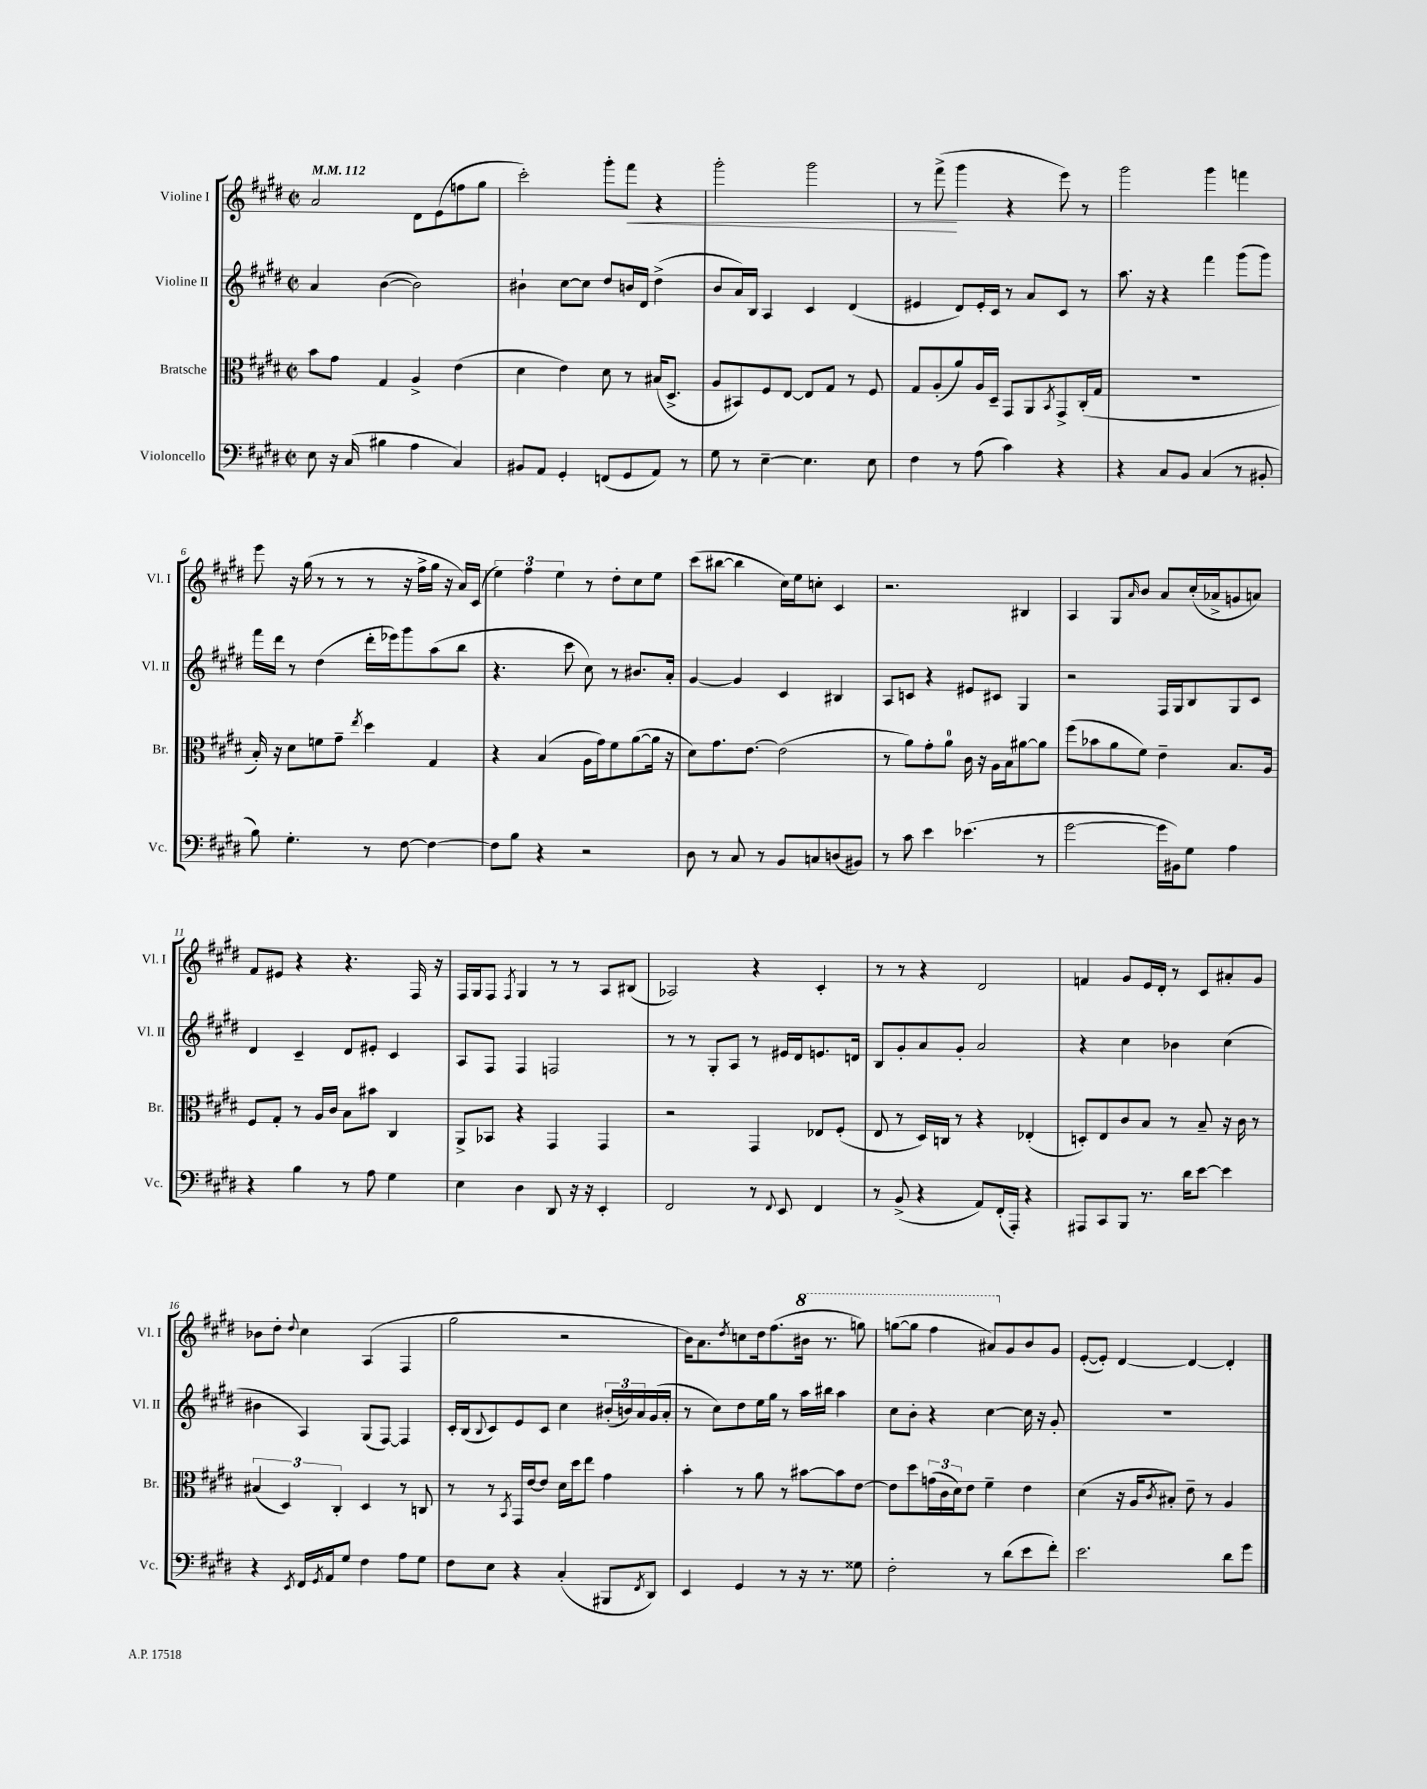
<<
\new StaffGroup <<
\new Staff = "s0" \with { instrumentName = "Violine I" shortInstrumentName = "Vl. I" } {
    \clef treble \key e \major \defaultTimeSignature \time 2/2 \tempo 4 = 112
    a'2 dis'8 e'8( f''8 gis''8 |
    cis'''2-.) gis'''8-. fis'''8\< r4 |
    gis'''2-. gis'''2 |
    r8 fis'''8->\!( gis'''4 r4 e'''8) r8 |
    gis'''2 gis'''4 f'''4 |
    e'''8 r16 gis''16( r8 r8 r8 r16 fis''16-> gis''16 r16 a'16) cis'16( |
    \tuplet 3/2 { e''4) fis''4 e''4 } r8 dis''8-. cis''8 e''8 |
    cis'''8( bis''8~ bis''4 cis''16) e''16 c''8-. cis'4 |
    r2. bis4 |
    a4 gis8 \grace { a'16 } b'8 a'8 cis''16-.( aes'16-> g'8 a'8) |
    fis'8 eis'8 r4 r4. fis16 r16 |
    fis16 gis16 fis8 \acciaccatura { fis8 } gis4 r8 r8 a8 bis8( |
    aes2) r4 cis'4-. |
    r8 r8 r4 dis'2 |
    f'4 gis'8 e'16 dis'16-. r8 cis'8 ais'8-. gis'8 |
    bes'8 dis''8-. \appoggiatura { dis''8 } cis''4 a4( fis4 |
    gis''2 r2 |
    b'16) a'8. \acciaccatura { dis''8 } c''8 dis''16 fis''8.( \ottava #1 bis''16 r8. g'''8) |
    g'''8~( g'''8 fis'''4 ais''8) \ottava #0 gis'8 b'8 gis'8 |
    e'8~-.( e'8-.) dis'4~ dis'4~ dis'4-. \bar "|." |
}
\new Staff = "s1" \with { instrumentName = "Violine II" shortInstrumentName = "Vl. II" } {
    \clef treble \key e \major \defaultTimeSignature \time 2/2
    a'4 b'4~( b'2) |
    bis'4-! cis''8~ cis''8 dis''8 b'16 dis'16 dis''4->( |
    b'8 a'16) b16 a4 cis'4 dis'4( |
    eis'4 dis'8) eis'16-. cis'16 r8 a'8 cis'8 r8 |
    a''8. r16 r4 fis'''4 gis'''8( gis'''8) |
    fis'''16 dis'''16 r8 dis''4( dis'''16-. ees'''16) gis'''8 a''8( b''8 |
    r4. cis'''8 cis''8) r8 bis'8. a'16-. |
    gis'4~ gis'4 cis'4 bis4 |
    a8 c'8 r4 eis'8 cis'8 gis4 |
    r2 fis16 gis16 b8 gis8 cis'8 |
    dis'4 cis'4-- dis'8 eis'8-. cis'4 |
    a8 fis8 fis4 f2 |
    r8 r8 gis8-. a8 r8 eis'16 dis'16 e'8. d'16 |
    b8 gis'8-. a'8 gis'8-. a'2 |
    r4 cis''4 bes'4 cis''4( |
    bis'4 a4) gis8( fis8~) fis4 |
    cis'16-. b16( \appoggiatura { b8 } cis'8) e'8 cis'8 cis''4 \tuplet 3/2 { bis'16-.( b'16) a'16 } gis'16( a'16-. |
    r8 cis''8) dis''8 e''16 gis''16 r8 a''16 bis''16 a''4 |
    cis''8 b'8-. r4 cis''4~ cis''16 r16 gis'8-. |
    R1 \bar "|." |
}
\new Staff = "s2" \with { instrumentName = "Bratsche" shortInstrumentName = "Br." } {
    \clef alto \key e \major \defaultTimeSignature \time 2/2
    b'8 gis'8 gis4 a4-> e'4( |
    dis'4 e'4) dis'8 r8 bis16( dis8.-> |
    a8 bis,8) fis8 e8~ e8 gis8 r8 fis8 |
    gis8 a8-.( a'8) a16 dis16-- gis,8 a,8 \acciaccatura { b,8 } gis,8-> cis16-.( gis16 |
    R1 |
    b16-.) r16 dis'8 f'8 gis'8-- \acciaccatura { e''8 } dis''4 gis4 |
    r4 b4( a16 gis'16) fis'8 a'8~( a'16 r16 |
    dis'8) gis'8. e'8.~ e'2( |
    r8 a'8) gis'8-. a'8-0 cis'16 r16 a16 b16 ais'8~ ais'8 |
    fis''8( bes'8 a'8 fis'8) e'4-- b8. a16 |
    fis8 gis8-. r8 a16 cis'16 b8 bis'8 cis4 |
    a,8-> bes,8 r4 gis,4 gis,4 |
    r2 gis,4 ees8 fis8-.( |
    e8 r8 dis16) c16 r8 r4 ees4-.( |
    d8-.) e8 cis'8 b8 r8 b8-- r16 cis'16 r8 |
    \tuplet 3/2 { bis4( dis4) cis4-. } dis4 r8 c8 |
    r8 r8 \acciaccatura { b,8 } gis,16 e'16~ e'8 dis'16 dis''16 e''8 gis'4 |
    b'4-. r8 a'8 r8 bis'8~ bis'8 e'8~ |
    e'8 dis''8 \tuplet 3/2 { g'16( cis'16 dis'16) } e'8 fis'4-- e'4 |
    dis'4( r16 a16 \acciaccatura { cis'8 } bis8-.) e'8-- r8 a4 \bar "|." |
}
\new Staff = "s3" \with { instrumentName = "Violoncello" shortInstrumentName = "Vc." } {
    \clef bass \key e \major \defaultTimeSignature \time 2/2
    e8 r16 cis16( bis4 a4 cis4) |
    bis,8 a,8 gis,4-. f,8( gis,8 a,8) r8 |
    gis8 r8 e4~-- e4. e8 |
    fis4 r8 a8( cis'4) r4 |
    r4 cis8 b,8 cis4( r8 bis,8-. |
    b8) gis4.-. r8 fis8~ fis4~ |
    fis8 b8 r4 r2 |
    dis8 r8 cis8 r8 b,8 c8 d8( bis,8) |
    r8 cis'8 e'4 ees'4.( r8 |
    gis'2~ gis'16 bis,16) gis8 a4 |
    r4 b4 r8 a8 gis4 |
    e4 dis4 dis,8 r16 r16 e,4-. |
    fis,2 r8 \appoggiatura { fis,8 } e,8 fis,4 |
    r8 b,8->( r4 a,8) fis,16-.( a,,16-.) r4 |
    ais,,8 cis,8 b,,8 r8. dis'16 e'8~ e'4 |
    r4 \acciaccatura { e,8 } fis,16 \acciaccatura { gis,8 } a,16 gis8 fis4 a8 gis8 |
    fis8 e8 r4 cis4-.( bis,,8 \acciaccatura { fis,8 } dis,8) |
    e,4 gis,4 r8 r16 r8. gisis8 |
    fis2-. r8 dis'8( e'8 fis'8-.) |
    e'2. dis'8 gis'8 \bar "|." |
}
>>
>>
